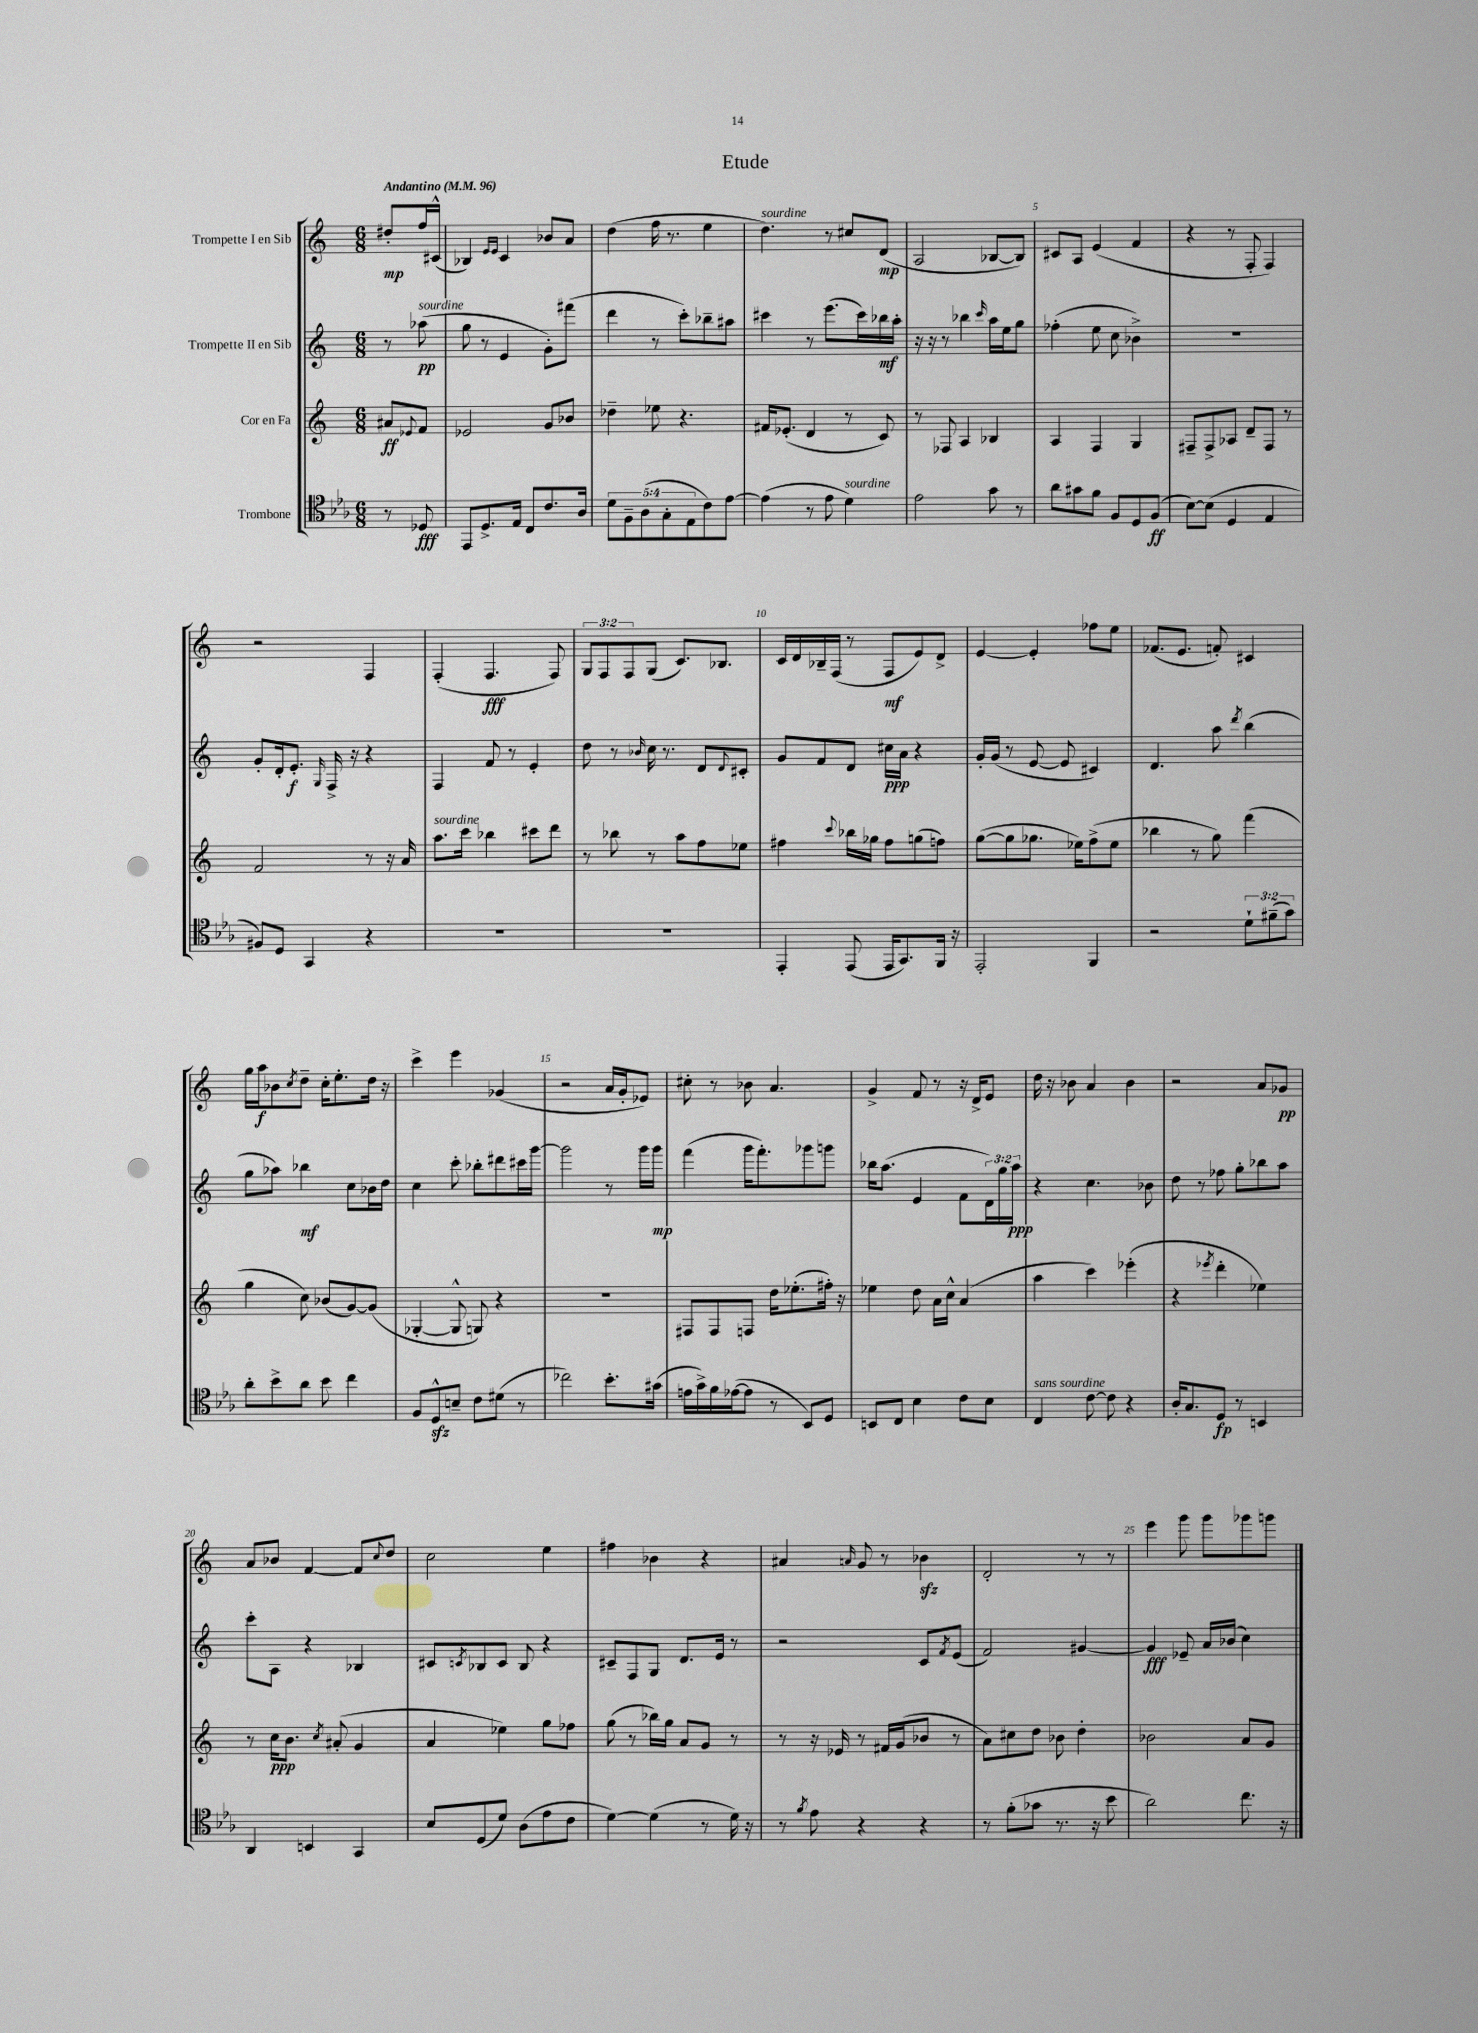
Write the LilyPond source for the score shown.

\header { title = "Etude" }
<<
\new StaffGroup <<
\new Staff = "s0" \with { instrumentName = "Trompette I en Sib" } {
    \clef treble \key c \major \numericTimeSignature \time 6/8 \override Staff.TupletNumber.text = #tuplet-number::calc-fraction-text \partial 4 \tempo "Andantino" 4 = 96
    dis''8-.\mp f''16 cis'16-^( |
    bes4) \grace { e'16 e'16 } c'4 bes'8 a'8 |
    d''4( f''16 r8. e''4 |
    d''4.^\markup { \italic "sourdine" }) r8 cis''8 d'8\mp( |
    a2 bes8~ bes8) |
    cis'8 a8 e'4( f'4 |
    r4 r8 f8-. f4) |
    r2 f4 |
    f4-.( f4.\fff f8) |
    \tuplet 3/2 { g8 f8 f8 } g8( c'8.) bes8. |
    c'16 d'16 bes16-- f16( r8 f8\mf e'8) d'8-> |
    e'4~ e'4-. fes''8 e''8 |
    fes'8.( e'8. f'8-.) cis'4 |
    g''16 a''16\f bes'8 \acciaccatura { c''8 } d''8-- c''16-. e''8.-. d''16 r16 |
    c'''4-> e'''4 ges'4( |
    r2 a'16 g'16-. ees'8) |
    cis''8-. r8 bes'8 a'4. |
    g'4-> f'8 r8 r16 d'16-> e'8 |
    d''16 r16 bes'8 a'4 bes'4 |
    r2 a'8 ges'8\pp |
    a'8 bes'8 f'4~ f'8 \appoggiatura { c''8 } d''8 |
    c''2 e''4 |
    fis''4 bes'4 r4 |
    ais'4 \grace { a'16 } g'8 r8 bes'4\sfz |
    d'2-. r8 r8 |
    e'''4 g'''8 g'''8 ges'''8 g'''8 \bar "|." |
}
\new Staff = "s1" \with { instrumentName = "Trompette II en Sib" } {
    \clef treble \key c \major \numericTimeSignature \time 6/8 \override Staff.TupletNumber.text = #tuplet-number::calc-fraction-text \partial 4
    r8 aes''8\pp^\markup { \italic "sourdine" }( |
    g''8 r8 e'4 g'8-.) fis'''8( |
    d'''4 r8 c'''8-.) bes''8-- ais''8 |
    cis'''4 r8 e'''8.( cis'''16) bes''16\mf a''16-. |
    r16 r16 r8 bes''4 \grace { c'''16 } a''16 e''16 g''8 |
    fes''4-.( e''8 c''8 bes'4->) |
    R2. |
    g'8-. d'16-. e'8.-.\f \grace { g16 } f16-> r16 r4 |
    f4 f'8 r8 e'4-. |
    d''8 r8 \grace { bes'16 } c''16 r8. d'8 \appoggiatura { d'8 } cis'8-. |
    g'8 f'8 d'8 cis''16\ppp a'16 r4 |
    g'16-. g'16( r8 e'8~ e'8 cis'4) |
    d'4. a''8 \acciaccatura { d'''8 } b''4( |
    g''8 aes''8) bes''4\mf c''8 bes'16 d''16 |
    c''4 c'''8-. bes''8-. dis'''8 cis'''16 g'''16~ |
    g'''2 r8 g'''16 g'''16\mp |
    f'''4( g'''16 f'''8.-.) ges'''8 g'''8 |
    bes''16 a''8.( e'4 f'8 \tuplet 3/2 { d'16) g''16 a''16\ppp } |
    r4 c''4. bes'8 |
    d''8 r8 fes''8 g''8-. bes''8 a''8 |
    c'''8-. a8 r4 bes4 |
    cis'8 \acciaccatura { c'8 } bes8 c'8 bes8 r4 |
    cis'8-- f8 g8 d'8. e'16 r8 |
    r2 c'8 \acciaccatura { f'8 } e'8( |
    f'2) gis'4~ |
    gis'4\fff ees'8-- a'16 bes'16( c''4) \bar "|." |
}
\new Staff = "s2" \with { instrumentName = "Cor en Fa" } {
    \clef treble \key c \major \numericTimeSignature \time 6/8 \partial 4
    ais'8\ff \appoggiatura { ees'8 } f'8 |
    ees'2 g'8 bes'8 |
    des''4-- ees''8 r4. |
    fis'16 ees'8.-.( d'4 r8 c'8) |
    r8 fes8 a4 bes4 |
    a4 f4 g4 |
    fis8-- fis8-> aes8 d'8-- fis8 r8 |
    f'2 r8 r16 a'16 |
    a''8.^\markup { \italic "sourdine" } c'''16 bes''4 cis'''8 d'''8 |
    r8 bes''8 r8 a''8 f''8 ees''8 |
    fis''4 \appoggiatura { c'''8 } bes''16 ges''16 fis''8 g''8( f''8) |
    g''8~( g''8 ges''8. ees''16) f''8->( ees''8 |
    bes''4 r8 g''8) f'''4( |
    g''4 c''8) bes'8( g'8~) g'8( |
    ges4~-. ges8-^ g8) r4 |
    R2. |
    fis8 fis8 f8 d''16 ees''8.-.( fis''16-.) r16 |
    ees''4 d''8 a'16 c''16-^ a'4( |
    a''4 c'''4) ees'''4-.( |
    r4 \acciaccatura { ees'''8 } d'''4-. ees''4) |
    r8 c''16\ppp b'8. \acciaccatura { c''8 } ais'8-.( g'4 |
    a'4 ees''4) g''8 fes''8 |
    g''8( r8 bes''16) g''16 a'8 g'8 r8 |
    r8 r16 ees'16 r8 fis'16 g'16( bes'8 r8 |
    a'8) cis''8 d''8 bes'8 d''4-. |
    bes'2 a'8 g'8 \bar "|." |
}
\new Staff = "s3" \with { instrumentName = "Trombone" } {
    \clef tenor \key ees \major \numericTimeSignature \time 6/8 \override Staff.TupletNumber.text = #tuplet-number::calc-fraction-text \partial 4
    r8 des8\fff |
    ees,8 d8.-> ees16 c8 c'8. aes16 |
    \tuplet 5/4 { d'8 f8-- aes8( g8-. ees8 } c'8) ees'8~ |
    ees'4( r8 ees'8 d'4^\markup { \italic "sourdine" }) |
    ees'2 g'8 r8 |
    aes'8 gis'8 f'8 f8 d8 f8\ff( |
    bes8~) bes8( d4 ees4 |
    fis8) d8 g,4 r4 |
    R2. |
    R2. |
    ees,4-. ees,8( ees,16 g,8.) f,16 r16 |
    ees,2-. f,4 |
    r2 \tuplet 3/2 { d'8-! fis'8--( g'8) } |
    aes'8-. bes'8-> aes'8 bes'8 c''4 |
    f8 d8-^\sfz b8-- c'8 dis'8( r8 |
    ces''2) bes'8.-. gis'16( |
    e'16 g'16->) f'16 ees'16~( ees'8 r8 bes,8) d8 |
    b,8 c8 bes4 c'8 bes8 |
    c4^\markup { \italic "sans sourdine" } c'8~ c'8 r4 |
    aes16-. g8. d8\fp r8 b,4 |
    aes,4 b,4 g,4 |
    bes8 d8( d'8) aes8( ees'8 c'8 |
    d'4~) d'4( r8 d'16) r16 |
    r8 \acciaccatura { f'8 } ees'8 r4 r4 |
    r8 f'8-.( ges'8 r8. r16 bes'8 |
    aes'2) c''8. r16 \bar "|." |
}
>>
>>
\layout { \context { \Score \override BarNumber.break-visibility = ##(#f #t #t) barNumberVisibility = #(every-nth-bar-number-visible 5) } }
